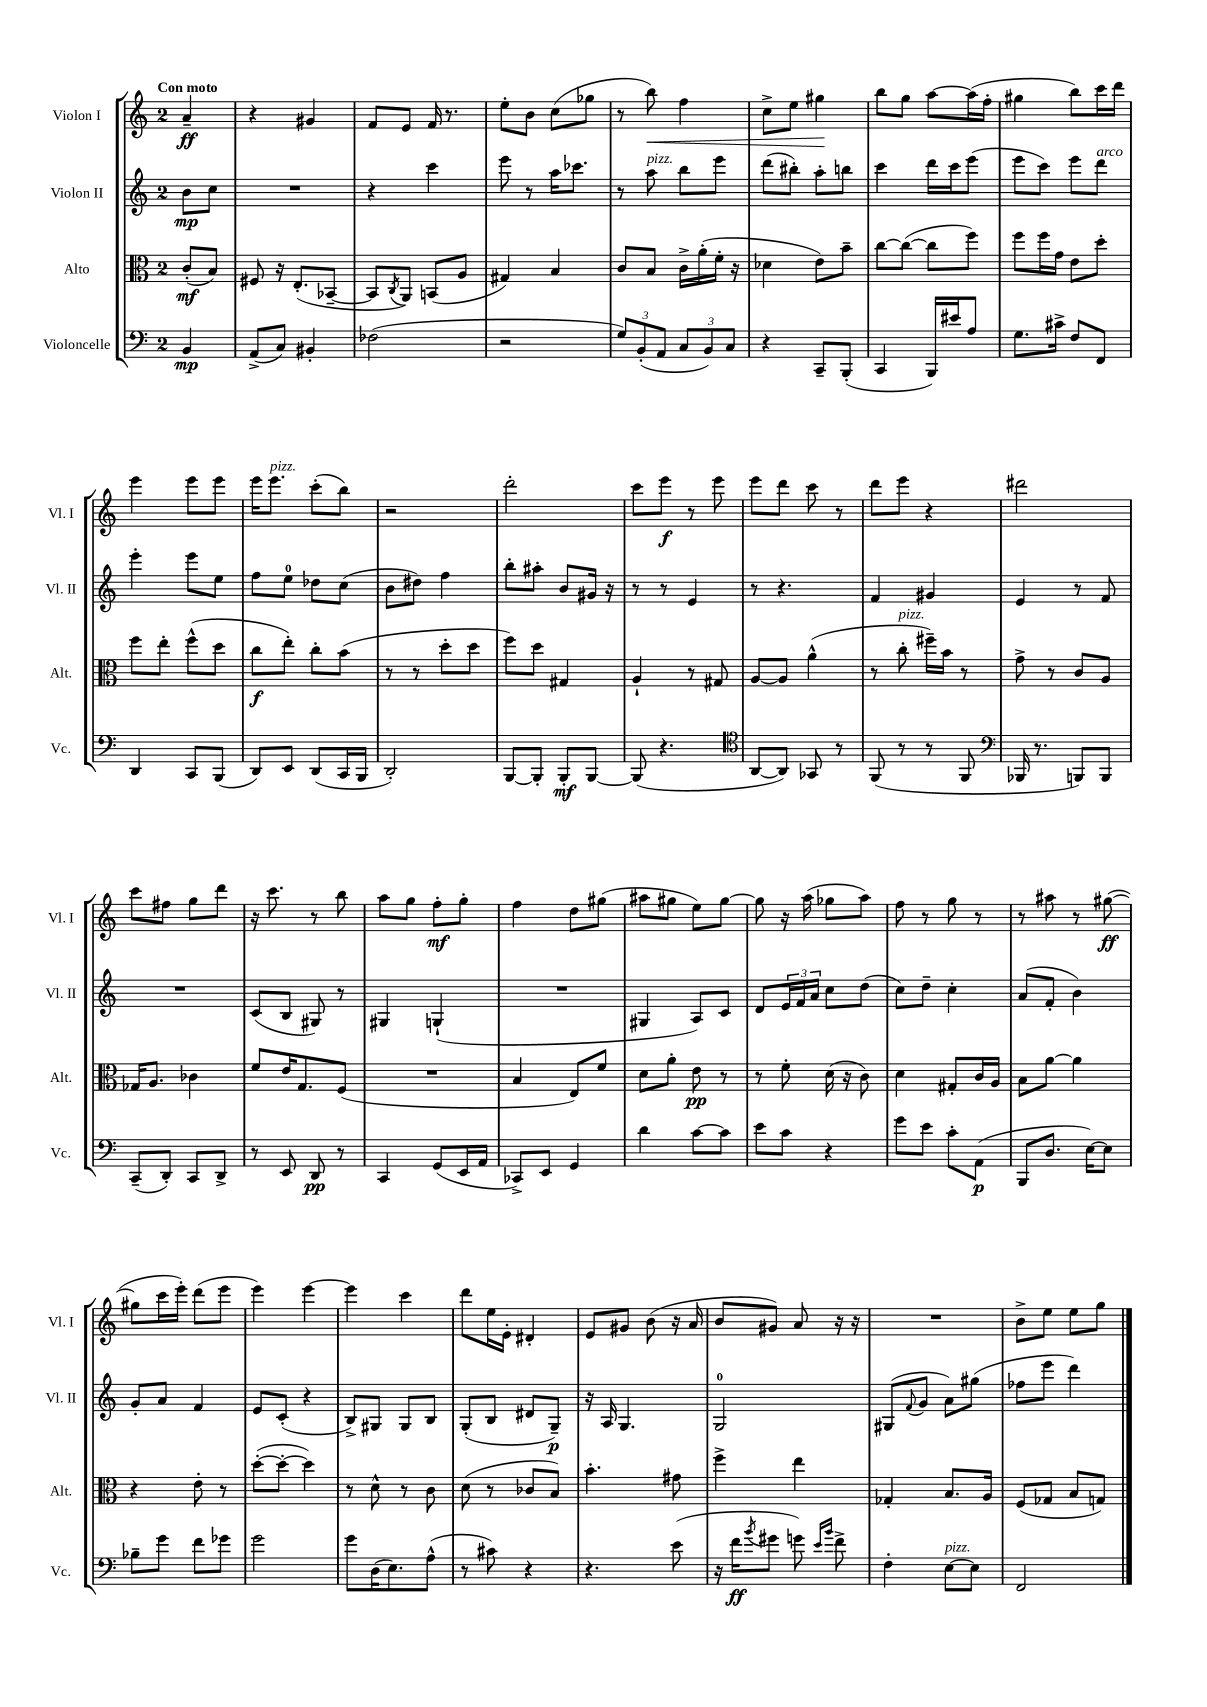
<<
\new StaffGroup <<
\new Staff = "s0" \with { instrumentName = "Violon I" shortInstrumentName = "Vl. I" } {
    \clef treble \key c \major \once \override Staff.TimeSignature.style = #'single-digit \time 2/4 \partial 4 \tempo "Con moto"
    a'4--\ff |
    r4 gis'4 |
    f'8 e'8 f'16 r8. |
    e''8-. b'8 c''8( ges''8 |
    r8 b''8\<) f''4 |
    c''8-> e''8 gis''4\! |
    b''8 g''8 a''8~ a''16( f''16-. |
    gis''4 b''8) c'''16 d'''16 |
    e'''4 e'''8 e'''8 |
    e'''16 e'''8.^\markup { \italic "pizz." } c'''8-.( b''8) |
    r2 |
    d'''2-. |
    c'''8 e'''8\f r8 e'''8 |
    e'''8 d'''8 c'''8 r8 |
    d'''8 e'''8 r4 |
    dis'''2 |
    c'''8 fis''8 g''8 d'''8 |
    r16 c'''8. r8 b''8 |
    a''8 g''8 f''8-.\mf g''8-. |
    f''4 d''8 gis''8( |
    ais''8 gis''8 e''8) gis''8~ |
    gis''8 r16 a''16( ges''8 a''8) |
    f''8 r8 g''8 r8 |
    r8 ais''8 r8 gis''8~\ff( |
    gis''8 c'''16 e'''16-.) d'''8( e'''8 |
    e'''4) e'''4~ |
    e'''4 c'''4 |
    d'''8 e''16 e'16-. dis'4-. |
    e'8 gis'8 b'8( r16 a'16 |
    b'8 gis'8) a'8 r16 r16 |
    R2 |
    b'8-> e''8 e''8 g''8 \bar "|." |
}
\new Staff = "s1" \with { instrumentName = "Violon II" shortInstrumentName = "Vl. II" } {
    \clef treble \key c \major \once \override Staff.TimeSignature.style = #'single-digit \time 2/4 \partial 4
    b'8\mp c''8 |
    R2 |
    r4 c'''4 |
    e'''8 r8 a''16 ces'''8. |
    r8 a''8^\markup { \italic "pizz." } b''8 e'''8 |
    d'''8( bis''8-.) a''8-. b''8 |
    c'''4 d'''16 c'''16 e'''8( |
    e'''8 c'''8) e'''8 d'''8^\markup { \italic "arco" } |
    e'''4-. e'''8 e''8 |
    f''8 e''8-0 des''8 c''8( |
    b'8 dis''8) f''4 |
    b''8-. ais''8-. b'8 gis'16 r16 |
    r8 r8 e'4 |
    r8 r4. |
    f'4 gis'4 |
    e'4 r8 f'8 |
    R2 |
    c'8( b8 gis8) r8 |
    gis4 g4-!( |
    R2 |
    gis4 a8) c'8 |
    d'8 \tuplet 3/2 { e'16 f'16 a'16 } c''8 d''8( |
    c''8) d''8-- c''4-. |
    a'8( f'8-. b'4) |
    g'8-. a'8 f'4 |
    e'8 c'8-.( r4 |
    b8->) gis8 gis8 b8 |
    g8-.( b8 dis'8 g8--\p) |
    r16 a16 g4. |
    g2-0 |
    gis8( \appoggiatura { f'8 } g'8 a'8) gis''8( |
    fes''8 e'''8 d'''4) \bar "|." |
}
\new Staff = "s2" \with { instrumentName = "Alto" shortInstrumentName = "Alt." } {
    \clef alto \key c \major \once \override Staff.TimeSignature.style = #'single-digit \time 2/4 \partial 4
    c'8-.\mf( b8) |
    fis8 r16 e8.-.( bes,8~-- |
    bes,8 \acciaccatura { c8 } a,8) b,8( a8 |
    gis4) b4 |
    c'8 b8 c'16-> a'16-.( f'16-. r16 |
    des'4 e'8) b'8-- |
    c''8~ c''8~( c''8 f''8) |
    f''8 f''16 g'16 e'8 d''8-. |
    f''8 e''8-. f''8-^( d''8 |
    c''8\f e''8-.) c''8-. b'8( |
    r8 r8 d''8-. d''8 |
    f''8) d''8 gis4 |
    a4-! r8 gis8 |
    a8~ a8 a'4-^( |
    r8 c''8-.^\markup { \italic "pizz." } fis''16--) b'16 r8 |
    g'8-> r8 c'8 a8 |
    ges16 a8. ces'4 |
    f'8 e'16 g8. f8( |
    R2 |
    b4 e8) f'8 |
    d'8 a'8-. e'8\pp r8 |
    r8 f'8-. d'16( r16 c'8) |
    d'4 gis8-. c'16 a16 |
    b8 a'8~ a'4 |
    r4 e'8-. r8 |
    d''8~-.( d''8~-. d''4) |
    r8 d'8-^ r8 c'8 |
    d'8( r8 ces'8 b8) |
    b'4.-. gis'8 |
    f''4-> e''4 |
    ges4-. b8. a16 |
    f8( ges8 b8 g8) \bar "|." |
}
\new Staff = "s3" \with { instrumentName = "Violoncelle" shortInstrumentName = "Vc." } {
    \clef bass \key c \major \once \override Staff.TimeSignature.style = #'single-digit \time 2/4 \partial 4
    b,4\mp |
    a,8->( c8) bis,4-. |
    fes2( |
    r2 |
    \tuplet 3/2 { g8) b,8-.( a,8 } \tuplet 3/2 { c8 b,8) c8 } |
    r4 c,8-- b,,8-.( |
    c,4 b,,16) eis'16 a8 |
    g8. cis'16-> f8 f,8 |
    d,4 c,8 b,,8( |
    d,8) e,8 d,8( c,16 b,,16 |
    d,2-.) |
    b,,8~ b,,8-. b,,8-.\mf b,,8~ |
    b,,8( r4. |
    \clef tenor a,8~ a,8) ges,8 r8 |
    f,8( r8 r8 f,8 |
    \clef bass bes,,16 r8. b,,8) b,,8 |
    c,8--( d,8-.) c,8 d,8-> |
    r8 e,8 d,8\pp r8 |
    c,4 g,8( e,16 a,16 |
    ces,8->) e,8 g,4 |
    d'4 c'8~ c'8 |
    e'8 c'8 r4 |
    g'8 e'8 c'8-. a,8\p( |
    b,,8 d8. e16~) e8 |
    bes8-- g'8 f'8 ges'8 |
    g'2 |
    g'8 d16( e8.) a8-^( |
    r8 cis'8) r4 |
    r4. e'8( |
    r16 f'16\ff \acciaccatura { b'8 } gis'8 g'8) \grace { e'16 b'16 } f'8-> |
    f4-. e8~^\markup { \italic "pizz." } e8 |
    f,2 \bar "|." |
}
>>
>>
\layout { \context { \Score \remove "Bar_number_engraver" } }
